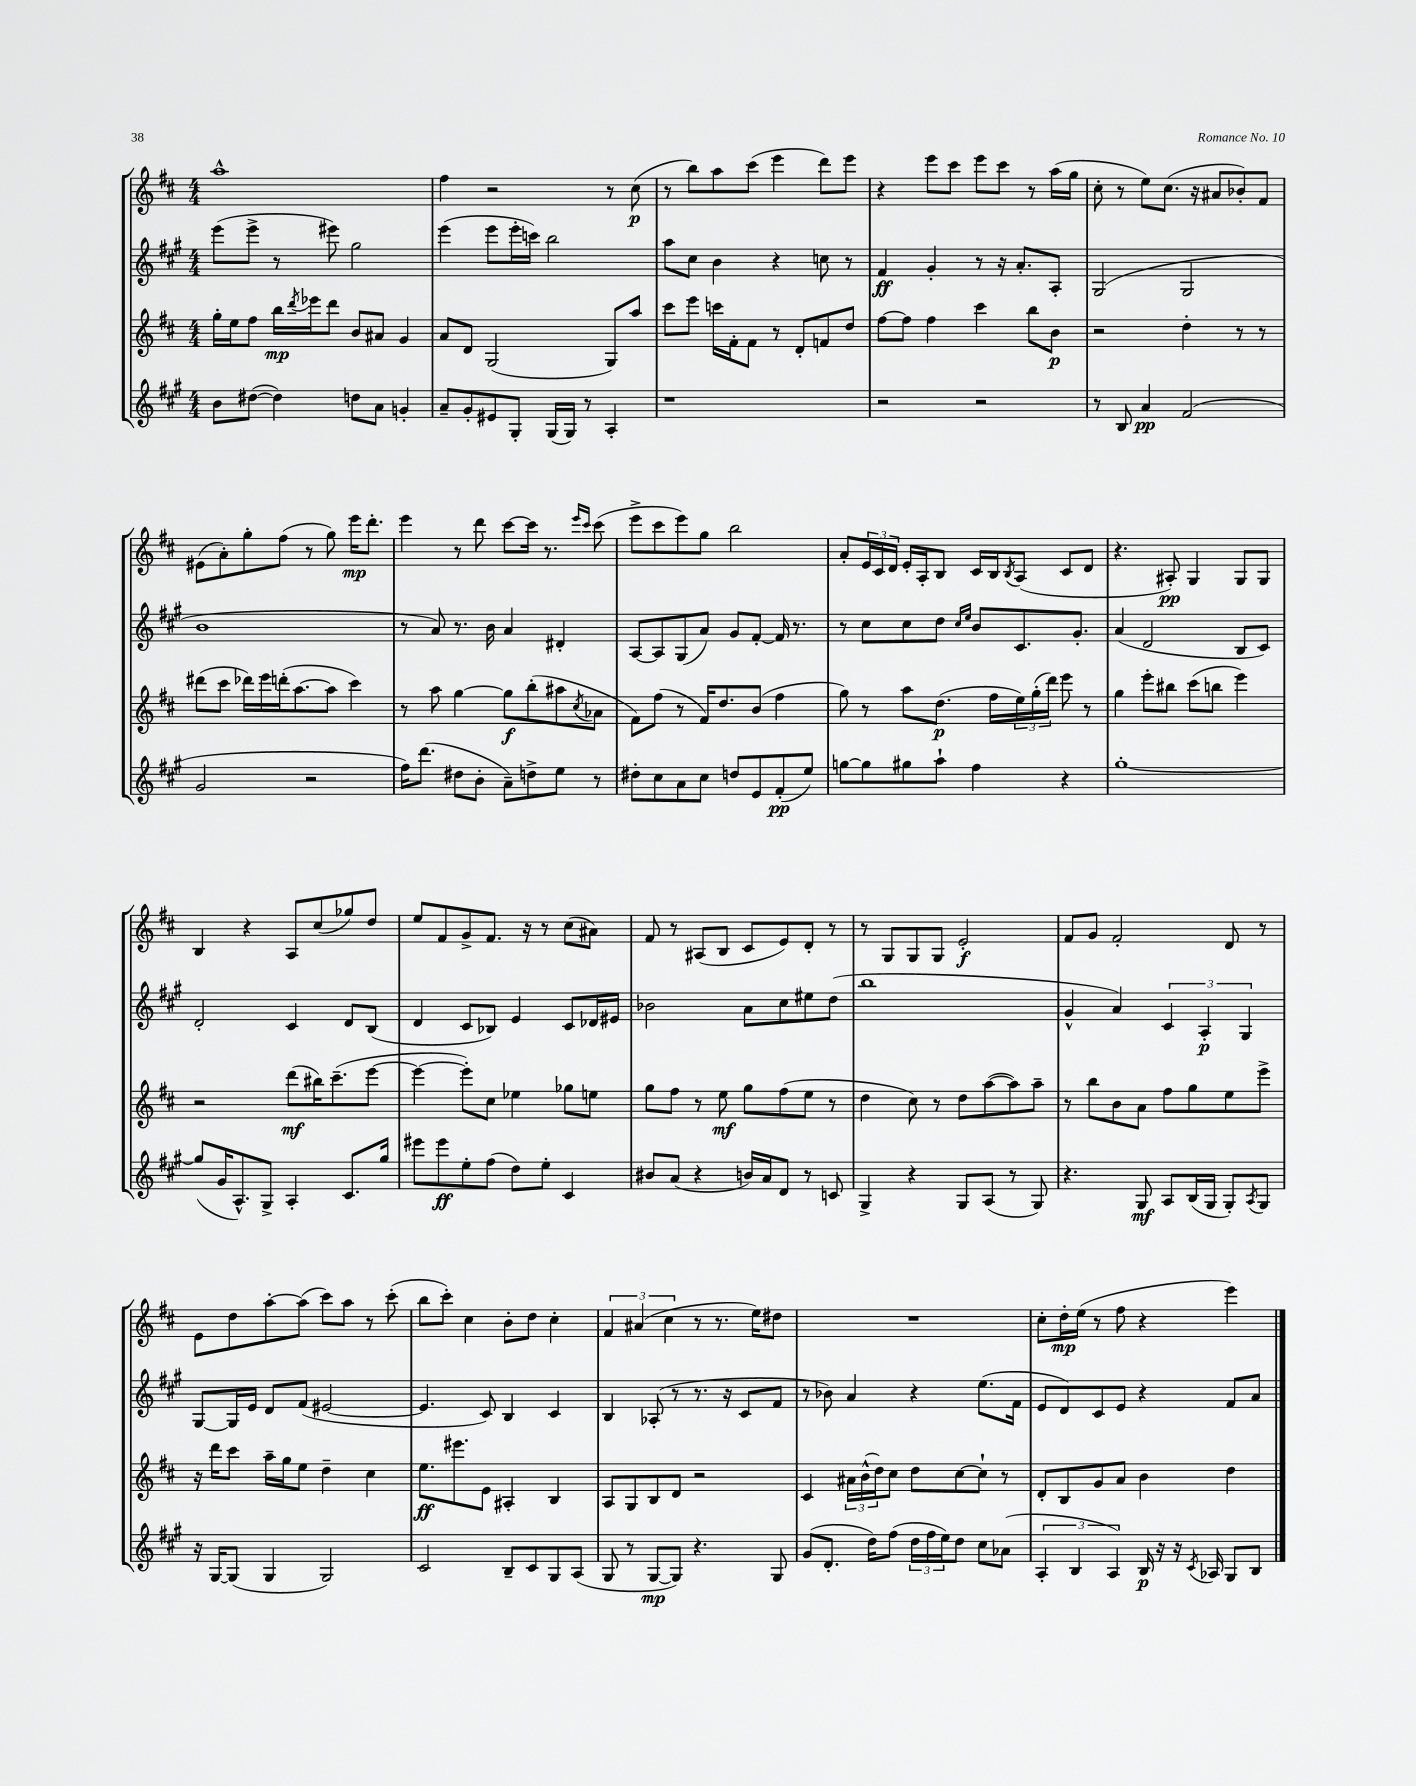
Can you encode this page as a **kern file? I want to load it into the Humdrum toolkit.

**kern	**dynam	**kern	**dynam	**kern	**dynam	**kern	**dynam
*part4	*part4	*part3	*part3	*part2	*part2	*part1	*part1
*staff4	*staff4	*staff3	*staff3	*staff2	*staff2	*staff1	*staff1
*clefG2	*	*clefG2	*	*clefG2	*	*clefG2	*
*k[f#c#g#]	*	*k[f#c#]	*	*k[f#c#g#]	*	*k[f#c#]	*
*M4/4	*	*M4/4	*	*M4/4	*	*M4/4	*
=59	=59	=59	=59	=59	=59	=59	=59
8b\L	.	16gg'\LL	.	(8eee\L	.	1aa^^	.
.	.	16ee\J	.	.	.	.	.
([8dd#X\J	.	8ff#\J	.	8eee^\J	.	.	.
4dd#\])	.	16bb\LL	mp	8r	.	.	.
.	.	8qddd/	.	.	.	.	.
.	.	16eee-X\J	.	.	.	.	.
.	.	8ddd\J	.	8eee#X\)	.	.	.
8ddn\L	.	8b/L	.	2gg#\	.	.	.
8a\J	.	8a#X/J	.	.	.	.	.
4gn'/	.	4g/	.	.	.	.	.
=60	=60	=60	=60	=60	=60	=60	=60
8a~/L	.	8a/L	.	(4eee\	.	4ff#\	.
8g#'/	.	8d/J	.	.	.	.	.
8e#X/	.	(2G/	.	8eee\L	.	2r	.
8G#'/J	.	.	.	16eee'\L	.	.	.
.	.	.	.	16cccn\JJ)	.	.	.
(16G#/LL	.	.	.	2bb\	.	.	.
16G#/JJ)	.	.	.	.	.	.	.
8r	.	.	.	.	.	.	.
4A'/	.	8G/L)	.	.	.	8r	.
.	.	8aa/J	.	.	.	(8cc#\	p
=61	=61	=61	=61	=61	=61	=61	=61
1r	.	8ccc#\L	.	8aa\L	.	8r	.
.	.	8eee\J	.	8cc#\J	.	8bb\L)	.
.	.	16cccn\LL	.	4b\	.	8aa\	.
.	.	16f#'\J	.	.	.	.	.
.	.	8f#\J	.	.	.	(8ccc#\J	.
.	.	8r	.	4r	.	4eee\	.
.	.	8d'/L	.	.	.	.	.
.	.	8fn/	.	8ccn\	.	8ddd\L)	.
.	.	8dd/J	.	8r	.	8eee\J	.
=62	=62	=62	=62	=62	=62	=62	=62
2r	.	[8ff#\L	.	4f#/	ff	4r	.
.	.	8ff#\J]	.	.	.	.	.
.	.	4ff#\	.	4g#'/	.	8eee\L	.
.	.	.	.	.	.	8ccc#\J	.
2r	.	4ccc#\	.	8r	.	8eee\L	.
.	.	.	.	16r	.	8ccc#\J	.
.	.	.	.	8.a'/L	.	.	.
.	.	8bb\L	.	.	.	8r	.
.	.	8b\J	p	8A'/J	.	(16aa\LL	.
.	.	.	.	.	.	16gg\JJ	.
=63	=63	=63	=63	=63	=63	=63	=63
8r	.	2r	.	(2G#/	.	8cc#'\	.
8B/	.	.	.	.	.	8r	.
4a/	pp	.	.	.	.	8ee\L)	.
.	.	.	.	.	.	(8.cc#\J	.
(2f#/	.	4dd'\	.	2G#/	.	.	.
.	.	.	.	.	.	16r	.
.	.	.	.	.	.	8a#X/L	.
.	.	8r	.	.	.	8b-X'/)	.
.	.	8r	.	.	.	8f#/J	.
!!LO:LB:g=z
=64	=64	=64	=64	=64	=64	=64	=64
2g#/	.	(8ddd#X\L	.	1b	.	(8e#X\L	.
.	.	8ccc#\J	.	.	.	8a'\)	.
.	.	16ddd-X\LL)	.	.	.	8gg'\	.
.	.	16eee\	.	.	.	.	.
.	.	(16dddn'\J	.	.	.	(8ff#\J	.
.	.	[8.aa\	.	.	.	.	.
2r	.	.	.	.	.	8r	.
.	.	8aa\J]	.	.	.	8gg\)	.
.	.	4ccc#\)	.	.	.	16eee\KL	mp
.	.	.	.	.	.	8.ddd'\J	.
=65	=65	=65	=65	=65	=65	=65	=65
16ff#\KL)	.	8r	.	8r	.	4eee\	.
(8.ddd\J	.	.	.	.	.	.	.
.	.	8aa\	.	8a/)	.	.	.
8dd#X\L	.	[4gg\	.	8.r	.	8r	.
8b'\J	.	.	.	.	.	8ddd\	.
.	.	.	.	16b\	.	.	.
8a~\L)	.	8gg\L]	f	4a/	.	[8ccc#\L	.
8ddn^\	.	(8bb'\	.	.	.	16ccc#\Jk]	.
.	.	.	.	.	.	8.r	.
8ee\J	.	8aa#X\	.	4d#X'/	.	.	.
.	.	.	.	.	.	16qqeee/LL	.
.	.	8qcc#/	.	.	.	16qqccc#/JJ	.
8r	.	8a-X\J	.	.	.	(8ccc#\	.
=66	=66	=66	=66	=66	=66	=66	=66
8dd#X'\L	.	8f#\L)	.	[8A/L	.	8eee^\L	.
8cc#\	.	(8ff#\J	.	8A/]	.	8ccc#\	.
8a\	.	8r	.	(8G#/	.	8eee\)	.
8cc#\J	.	16f#/KL)	.	8a/J)	.	8gg\J	.
.	.	8.dd/	.	.	.	.	.
8ddn/L	.	.	.	8g#/L	.	2bb\	.
8e/	.	(8b/J	.	[8f#'/J	.	.	.
(8f#'/	pp	4ff#\	.	16f#/]	.	.	.
.	.	.	.	8.r	.	.	.
8ee/J)	.	.	.	.	.	.	.
=67	=67	=67	=67	=67	=67	=67	=67
[8ggn\L	.	8gg\)	.	8r	.	8a'/L	.
8gg\]	.	8r	.	8cc#\L	.	24e/L	.
.	.	.	.	.	.	24c#/	.
.	.	.	.	.	.	24d/JJ	.
8gg#X\	.	8aa\L	.	8cc#\	.	16e'/LL	.
.	.	.	.	.	.	16A'/J	.
8aa`\J	.	(8.dd\J	p	8dd\J	.	8B/J	.
.	.	.	.	16qqcc#/LL	.	.	.
.	.	.	.	16qqee/JJ	.	.	.
4ff#\	.	.	.	8b/L	.	16c#/LL	.
.	.	16ff#\LL	.	.	.	16B/J	.
.	.	.	.	.	.	8qB/	.
.	.	24ee\)	.	8.c#/	.	(8A/J	.
.	.	(24gg'\	.	.	.	.	.
.	.	24ddd\JJ)	.	.	.	.	.
4r	.	8eee\	.	.	.	8c#/L	.
.	.	.	.	8.g#'/J	.	.	.
.	.	8r	.	.	.	8d/J	.
=68	=68	=68	=68	=68	=68	=68	=68
[1gg#'	.	4gg\	.	(4a/	.	4.r	.
.	.	8eee'\L	.	2d/	.	.	.
.	.	8bb#X\J	.	.	.	8A#X'/)	pp
.	.	(8ccc#\L	.	.	.	4G/	.
.	.	8bbn\J	.	.	.	.	.
.	.	4eee\)	.	8B/L	.	8G/L	.
.	.	.	.	8c#/J)	.	8G/J	.
!!LO:LB:g=z
=69	=69	=69	=69	=69	=69	=69	=69
(8gg#/L]	.	2r	.	2d'/	.	4B/	.
16g#/K	.	.	.	.	.	.	.
8.A^^/)	.	.	.	.	.	.	.
.	.	.	.	.	.	4r	.
8G#^/J	.	.	.	.	.	.	.
4A'/	.	(8ddd\L	mf	4c#/	.	8A/L	.
.	.	16bb#X\K)	.	.	.	(8cc#/	.
.	.	(8.ccc#~\	.	.	.	.	.
8.c#/L	.	.	.	8d/L	.	8gg-X/)	.
.	.	[8eee\J	.	(8B/J	.	8dd/J	.
16gg#/Jk	.	.	.	.	.	.	.
=70	=70	=70	=70	=70	=70	=70	=70
8eee#X\L	.	4eee\_	.	4d/	.	8ee/L	.
8eee#\	ff	.	.	.	.	8f#/	.
8ee'\	.	8eee'\L])	.	8c#/L	.	8g^/	.
(8ff#\J	.	8cc#\J	.	8B-X/J)	.	8.f#/J	.
8dd\L)	.	4ee-X\	.	4e/	.	.	.
.	.	.	.	.	.	16r	.
8ee'\J	.	.	.	.	.	8r	.
4c#/	.	8gg-X\L	.	8c#/L	.	(8cc#\L	.
.	.	8een\J	.	16d-X/L	.	8a#X\J)	.
.	.	.	.	16e#X/JJ	.	.	.
=71	=71	=71	=71	=71	=71	=71	=71
8b#X/L	.	8gg\L	.	2b-X\	.	8f#/	.
(8a/J	.	8ff#\J	.	.	.	8r	.
4r	.	8r	.	.	.	(8A#X/L	.
.	.	8ee\	mf	.	.	8B/J	.
16bn/LL)	.	8gg\L	.	8a\L	.	8c#/L	.
16a/J	.	.	.	.	.	.	.
8d/J	.	(8ff#\	.	8cc#\	.	8e/)	.
8r	.	8ee\J	.	8ee#X\	.	8d'/J	.
8cn/	.	8r	.	(8dd\J	.	8r	.
=72	=72	=72	=72	=72	=72	=72	=72
4G#^/	.	4dd\	.	1bb	.	8r	.
.	.	.	.	.	.	8G/L	.
4r	.	8cc#\)	.	.	.	8G/	.
.	.	8r	.	.	.	8G/J	.
8G#/L	.	8dd\L	.	.	.	2e'/	f
(8A/J	.	([8aa\	.	.	.	.	.
8r	.	8aa\])	.	.	.	.	.
8G#/)	.	8aa~\J	.	.	.	.	.
=73	=73	=73	=73	=73	=73	=73	=73
4.r	.	8r	.	4g#^^/	.	8f#/L	.
.	.	8bb\L	.	.	.	8g/J	.
.	.	8b\	.	4a/)	.	2f#'/	.
8G#/	mf	8a\J	.	.	.	.	.
8A/L	.	8ff#\L	.	6c#/	.	.	.
(16B/L	.	8gg\	.	.	.	.	.
.	.	.	.	6A'/	p	.	.
16G#/JJ	.	.	.	.	.	.	.
8G#'/L)	.	8ee\	.	.	.	8d/	.
.	.	.	.	6G#/	.	.	.
8qA/	.	.	.	.	.	.	.
8G#/J	.	8eee^\J	.	.	.	8r	.
!!LO:LB:g=z
=74	=74	=74	=74	=74	=74	=74	=74
16r	.	16r	.	[8G#/L	.	8e\L	.
[16G#/KL	.	16ddd\KL	.	.	.	.	.
(8G#/J]	.	8ccc#\J	.	16G#/L]	.	8dd\	.
.	.	.	.	16e/JJ	.	.	.
4G#/	.	16aa~\LL	.	8d/L	.	[8aa'\	.
.	.	16gg\J	.	.	.	.	.
.	.	8ee\J	.	(8f#/J	.	(8aa\J]	.
2G#/)	.	4dd~\	.	[2e#X/	.	8ccc#\L)	.
.	.	.	.	.	.	8aa\J	.
.	.	4cc#\	.	.	.	8r	.
.	.	.	.	.	.	(8ccc#'\	.
=75	=75	=75	=75	=75	=75	=75	=75
2c#/	.	8.ee\L	ff	4.e#/]	.	8bb\L	.
.	.	.	.	.	.	8ccc#'\J)	.
.	.	8.eee#X\	.	.	.	.	.
.	.	.	.	.	.	4cc#\	.
.	.	8e\J	.	8c#/)	.	.	.
8B~/L	.	4A#X'/	.	4B/	.	8b'\L	.
8c#/	.	.	.	.	.	8dd\J	.
8G#/	.	4B/	.	4c#/	.	4cc#'\	.
(8A/J	.	.	.	.	.	.	.
=76	=76	=76	=76	=76	=76	=76	=76
8G#/	.	8A/L	.	4B/	.	6f#/	.
8r	.	8G/	.	.	.	.	.
.	.	.	.	.	.	(6a#X/	.
[8G#/L	mp	8B/	.	(8A-X'/	.	.	.
.	.	.	.	.	.	6cc#\	.
8G#/J])	.	8d/J	.	8r	.	.	.
4.r	.	2r	.	8.r	.	8r	.
.	.	.	.	.	.	8.r	.
.	.	.	.	16r	.	.	.
.	.	.	.	8c#/L	.	.	.
.	.	.	.	.	.	16ee\KL)	.
8G#/	.	.	.	8f#/J	.	8dd#X\J	.
=77	=77	=77	=77	=77	=77	=77	=77
(8g#/L	.	4c#/	.	8r	.	1r	.
8.d'/J	.	.	.	8b-X\)	.	.	.
.	.	24a#X\LL	.	4a/	.	.	.
.	.	(24b^^\	.	.	.	.	.
16dd\KL)	.	.	.	.	.	.	.
.	.	24dd\J)	.	.	.	.	.
(8ff#\J	.	8cc#\J	.	.	.	.	.
24dd\LL	.	8dd\L	.	4r	.	.	.
24ff#\	.	.	.	.	.	.	.
24ee\J)	.	.	.	.	.	.	.
8dd\J	.	[8cc#\	.	.	.	.	.
8cc#\L	.	8cc#`\J]	.	(8.ee\L	.	.	.
(8a-X\J	.	8r	.	.	.	.	.
.	.	.	.	16f#\Jk	.	.	.
=78	=78	=78	=78	=78	=78	=78	=78
6A'/	.	8d'/L	.	8e/L	.	8cc#'\L	.
.	.	8B/	.	8d/)	.	16dd'\L	mp
6B/	.	.	.	.	.	.	.
.	.	.	.	.	.	(16ee\JJ	.
.	.	8g/	.	8c#/	.	8r	.
6A/)	.	.	.	.	.	.	.
.	.	8a/J	.	8e/J	.	8ff#\	.
16B/	p	4b\	.	4r	.	4r	.
16r	.	.	.	.	.	.	.
16r	.	.	.	.	.	.	.
8qc#/	.	.	.	.	.	.	.
16A-X/	.	.	.	.	.	.	.
8G#/L	.	4dd\	.	8f#/L	.	4eee\)	.
8B/J	.	.	.	8a/J	.	.	.
==	==	==	==	==	==	==	==
*-	*-	*-	*-	*-	*-	*-	*-
